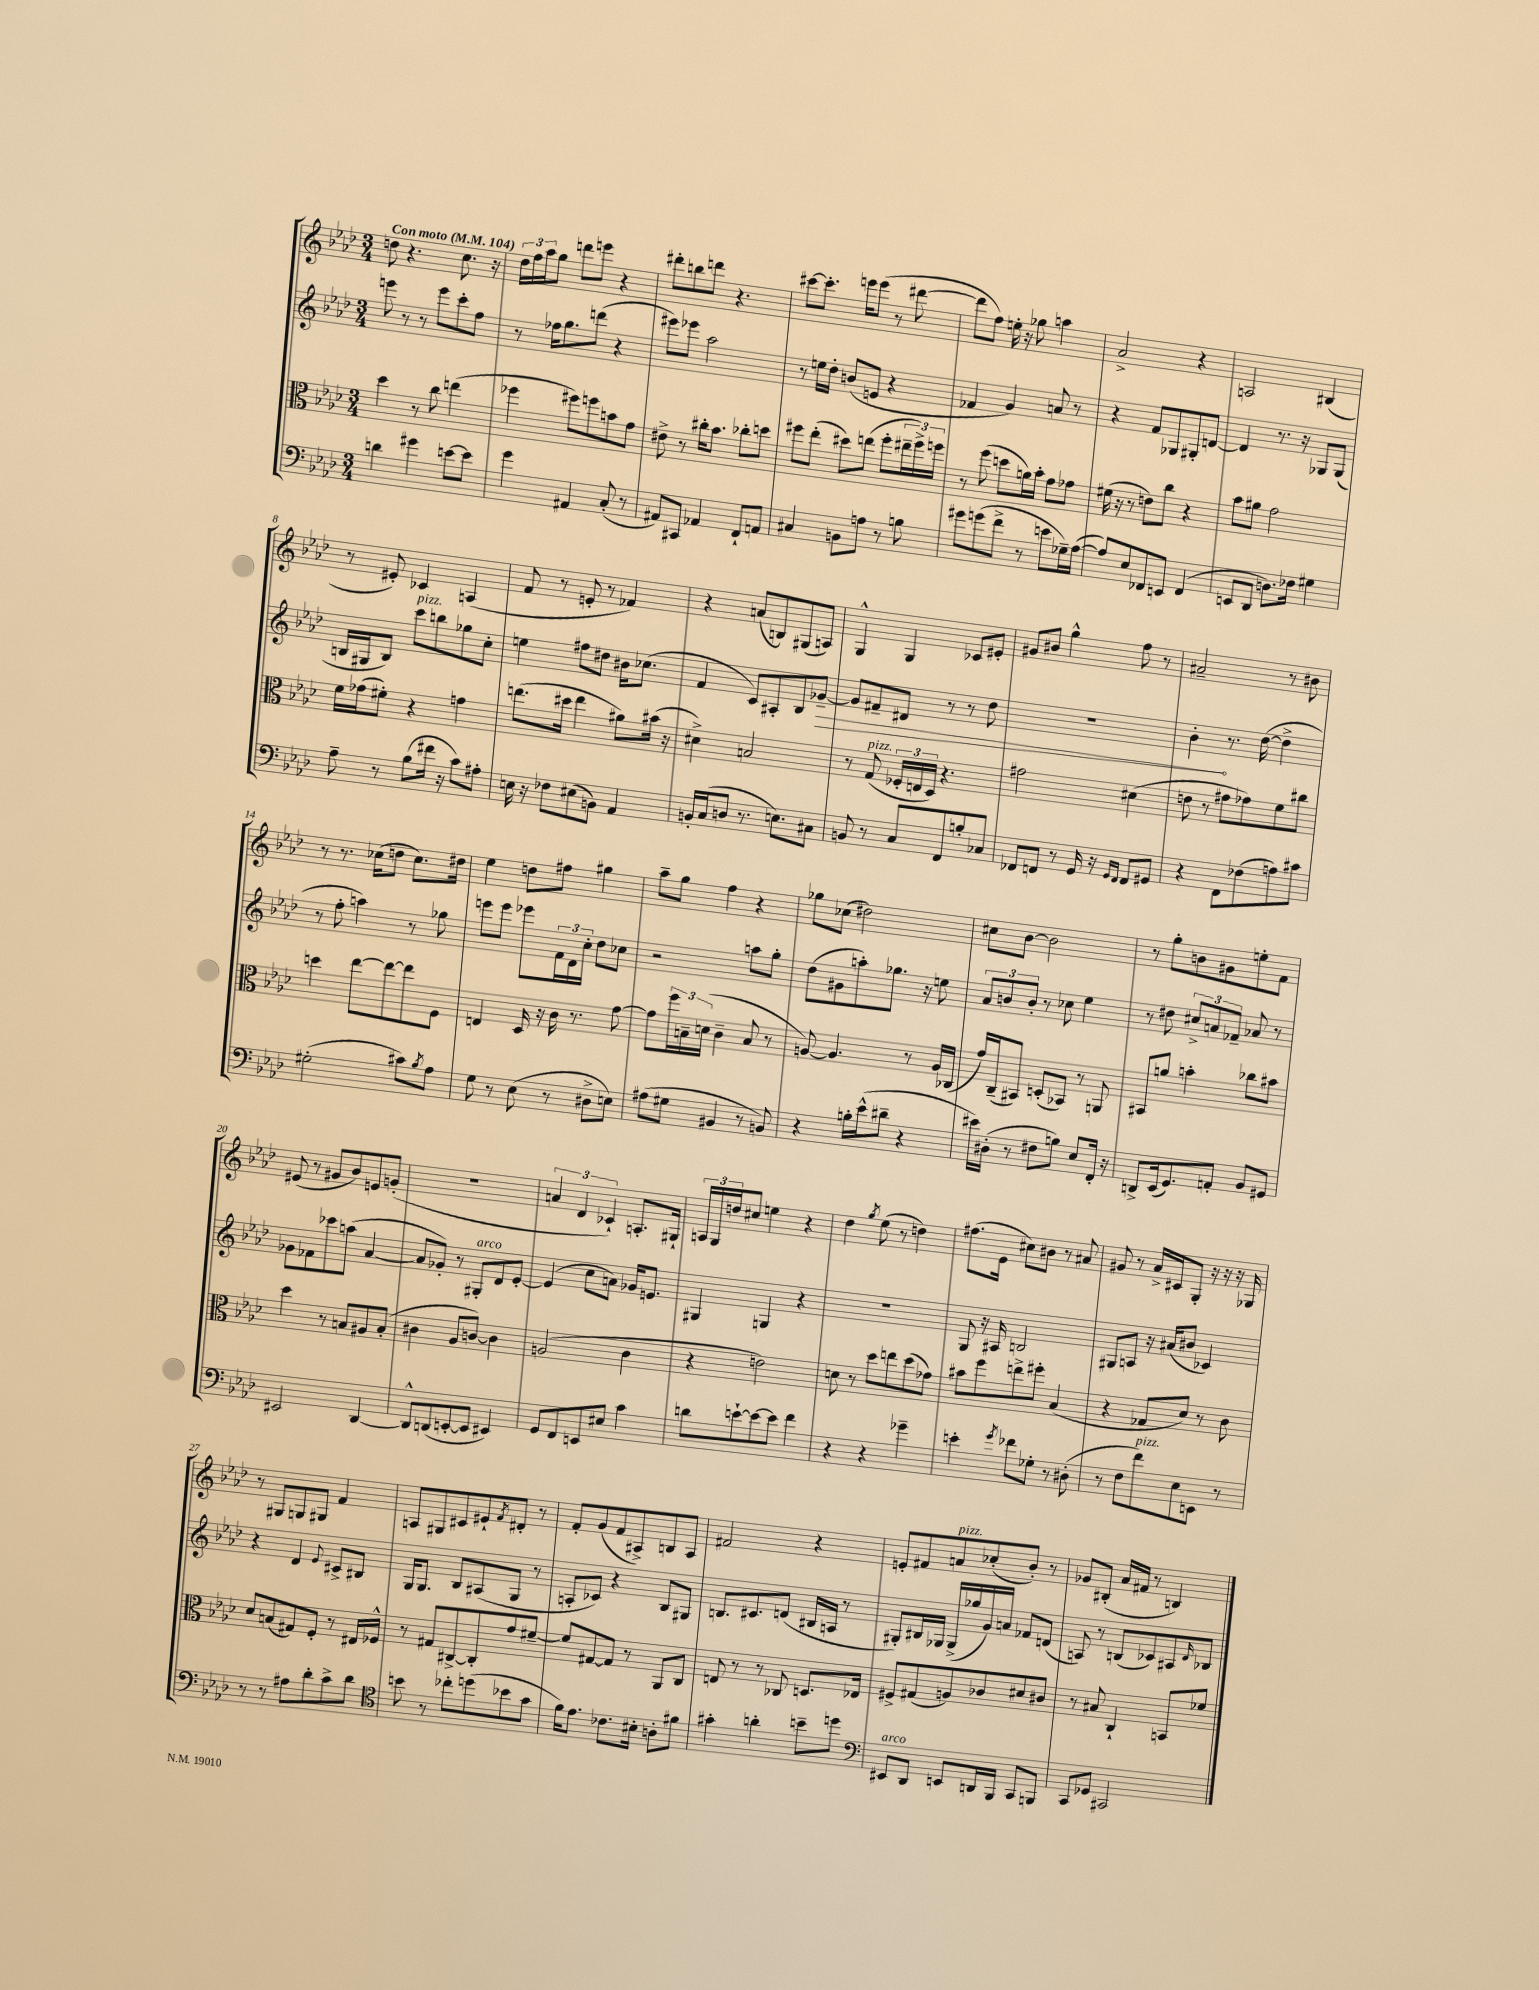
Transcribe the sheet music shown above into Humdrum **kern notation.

**kern	**kern	**kern	**dynam	**kern
*part4	*part3	*part2	*part2	*part1
*staff4	*staff3	*staff2	*staff2	*staff1
*clefF4	*clefC3	*clefG2	*	*clefG2
*k[b-e-a-d-]	*k[b-e-a-d-]	*k[b-e-a-d-]	*	*k[b-e-a-d-]
*M3/4	*M3/4	*M3/4	*	*M3/4
*MM104	*MM104	*MM104	*	*MM104
=1	=1	=1	=1	=1
!	!	!	!	!LO:TX:a:B:t=Con moto
4dn\	4dd-\	8eeen\	.	8ddn\
.	.	8r	.	4.r
4g#X\	8r	8r	.	.
.	8cc\	8eee\L	.	.
[8en\L	(4een\	8ccc'\	.	8.cc\
8e\J]	.	8ff\J	.	.
.	.	.	.	16r
=2	=2	=2	=2	=2
4g\	4ff-X\	8r	.	24dd-\LL
.	.	.	.	24ff\
.	.	.	.	24aa-\J
.	.	16ff-X\KL	.	8gg\J
.	.	8.gg\	.	.
4AA#X/	8ff#X\L)	.	.	8dddn\L
.	8ffn\	(8dddn\J	.	8eeen\J
(8C'/	8bn\	4r	.	4r
8r	8g\J	.	.	.
=3	=3	=3	=3	=3
8AA#X/L)	8e#X^\	8eee#X\L)	.	8ddd#X'\L
8CC#X/J	8r	8eee-X\J	.	8bbn\
4AA-X/	16cc#X'\KL	2aa-\	.	8dddn\J
.	8.b-\J	.	.	.
.	.	.	.	4.r
8FF`/L	8cc-X'\L	.	.	.
8AAn/J	8ddn\J	.	.	.
=4	=4	=4	=4	=4
4C#X/	8ff#X\L	8r	.	[8ccc#X\L
.	(8ee-'\J	16een\LL	.	8.ccc#'\J]
.	.	16dd-'\JJ	.	.
8BBn\L	8dd#X\L)	(8bn/L	.	.
.	.	.	.	16eeen\KL
8An\J	(8een\J	8en/J	.	(8eee\J
8r	8ff#'\L	4r	.	8r
8Bn\	24ee#X~\L	.	.	[8ddd#X\
.	24ff#^\)	.	.	.
.	24ffn\JJ	.	.	.
=5	=5	=5	=5	=5
8g#X\L	8r	4f-X/	.	8ddd#\L]
(8gn\	(8ff\	.	.	8ff\J)
8f^\J	8ddn\L	4g/)	.	16een'\
.	.	.	.	16r
8r	16an\L)	.	.	8gg-X\
.	16b-'\JJ	.	.	.
8en\L	8g\L	8an/	.	4aan\
16G-X~\L)	8g-X\J	8r	.	.
([16A-\JJ	.	.	.	.
=6	=6	=6	=6	=6
8A-/L])	(16f#X\	4r	.	2a-^/
.	16r	.	.	.
8E-/	8r	.	.	.
8FF-X/	8en\L)	8f/L	.	.
8EEn/J	8cc\J	8G-X/	.	.
(4FF-/	4r	8G#X'/	.	4r
.	.	[8dn/J	.	.
=7	=7	=7	=7	=7
8EEn/L	8b-\L	4d/]	.	2An/
8DD-/J	8a#X\J	.	.	.
8.Dn\L)	2g\	8.r	.	.
16F-X\Jk	.	16r	.	.
4G#X\	.	8G-X/L	.	(4B#X/
.	.	(8G-/J	.	.
!!LO:LB:g=z
=8	=8	=8	=8	=8
8A-~\	16f\LL	16Bn/LL	.	8r
.	(16g-X\J	16G#X/J	.	.
8r	8f#X'\J)	8B/J)	.	8e#X'/)
!	!	!LO:TX:a:i:t=pizz.	!	!
(8B-\L	4r	8ccc\L	.	4c-X/
16f#X\Jk	.	8bbn\	.	.
16r	.	.	.	.
8c\L)	4gn\	8gg-X\	.	(4An/
8A#X'\J	.	8cc'\J	.	.
=9	=9	=9	=9	=9
16En\	(8.een\L	4een\	.	8f/
16r	.	.	.	.
8F-X\L	.	.	.	8r
.	16dd#X\Jk	.	.	.
(8E#X\	4ee\	8ff#X\L	.	8en'/
8BBn\J)	.	8dd#X\J	.	8r
4AA-/	8a#X\L)	16b#X\KL	.	4f-X/)
.	.	(8.cc-X\J	.	.
.	(16b#X\Jk	.	.	.
.	16r	.	.	.
=10	=10	=10	=10	=10
16BBn'/LL	4d#X^\)	4f/	.	4r
(16C/J	.	.	.	.
8Dn/J	.	.	.	.
8.r	2Bn/	8c/L)	.	(8an/L
.	.	8A#X'/	.	8Bn/)
8.En\L)	.	.	.	.
.	.	8B-/	.	(8G#X/
!	!	!	!LO:HP:b	!
8C#X\J	.	[8g-X~/J	>	8An/J)
=11	=11	=11	=11	=11
8BBn/	8r	8g-/L]	.	4G^^/
!	!LO:TX:a:i:t=pizz.	!	!	!
8r	(8G/	8f#X~/	.	.
8C/L	24F-X'/LL	8d#X/J	.	4G/
.	24En/	.	.	.
.	24D-/JJ)	.	.	.
8FF/	4.r	8r	.	.
8Bn'/	.	8r	.	8c-X/L
8C-X/J	.	8dd-\	.	8e#X'/J
=12	=12	=12	=12	=12
8FF-X/L	2g#X\	2.r	.	8g#X/L
8FFn/J	.	.	.	8b#X/J
8r	.	.	.	4gg^^\
16GG/	.	.	.	.
16r	.	.	.	.
16qqGG/LL	.	.	.	.
16qqFF/JJ	.	.	.	.
8FF/L	(4d#X\	.	.	8ff\
8GG#X/J	.	.	.	8r
=13	=13	=13	=13	=13
4r	8en\	4b-'\	.	2a#X~/
.	8r	.	.	.
8FF\L	8g#X\L	8.r	]	.
(8F-X\	8g-X\)	.	.	.
.	.	([16dd-\	.	.
8An\)	8f\	4dd-^\]	.	8r
8c#X\J	8cc#X\J	.	.	8b#X\
!!LO:LB:g=z
=14	=14	=14	=14	=14
(2G#X'\	4ddn\	8r	.	8r
.	.	8ff'\	.	8.r
.	[8ee-\L	4aan\)	.	.
.	.	.	.	(16cc-X\KL
.	8ee-\_	.	.	8ddn\J
8c#X\L)	8ee-\]	8r	.	8.cc-\L)
8qB-/	.	.	.	.
8A-\J	8F\J	8gg-X\	.	.
.	.	.	.	16dd#X\Jk
=15	=15	=15	=15	=15
8G\	4En/	8eeen\L	.	4ee-\
8r	.	8eee\J	.	.
(8E-\	16D-/	8eee-X\L	.	8ddn\L
.	16r	.	.	.
8r	16c\	24f\L	.	8ff#X\J
.	.	24d-\	.	.
.	8.r	.	.	.
.	.	24cc'\JJ	.	.
8D#X^\L	.	8dd-\L	.	4gg#X\
8En\J)	[8g\	8cc-X\J	.	.
=16	=16	=16	=16	=16
(8A#X\L	8g\L]	2r	.	8aa-~\L
8G#X\J	24ff\L	.	.	8gg\J
.	24Bn~\	.	.	.
.	(24dn\JJ	.	.	.
4BB#X/	4c~\	.	.	4ff\
8r	8B/	8aan\L	.	4r
8BBn/)	8r	8gg'\J	.	.
=17	=17	=17	=17	=17
4r	[8An/)	(8dd-\L	.	8gg-X\L
.	4.A/]	8g#X\	.	(8cc-X\J
16Bn'\LL	.	8aan'\)	.	2dd#X\)
(16e-^^\J	.	.	.	.
8d#X~\J	.	8.gg-X\J	.	.
4r	8r	.	.	.
.	.	16r	.	.
.	16A/LL	8een\	.	.
.	(16C-X/JJ	.	.	.
=18	=18	=18	=18	=18
16e#X\LL)	16g/LL)	12a-/L	.	8cc#X\L
(16D#X'\JJ	(16C~/J	.	.	.
.	.	12bn/	.	.
8r	8BB#X/J)	.	.	[8b-\J
.	.	12b'/J	.	.
8F#X\L	(8Dn'/L	8r	.	2b-\]
8Bn\J)	8BB-X/J)	8cc-X\	.	.
8E-/L	8r	4ee-\	.	.
16FF'/Jk	8AAn/	.	.	.
16r	.	.	.	.
=19	=19	=19	=19	=19
8DDn^/L	8BB#X/L	8r	.	8r
(16EE-/k	8an/J	8dd#X\	.	8gg'\L
8.GG/)	.	.	.	.
.	4bn'\	12cc#X^/L	.	8bn\
.	.	12an/	.	.
8AAn'/J	.	.	.	8g#X\
.	.	12f-X~/J	.	.
8BB-/L	8cc-X\L	8a-X/	.	8een'\
8GG#X/J	8b#X\J	8r	.	8f\J
!!LO:LB:g=z
=20	=20	=20	=20	=20
2EE#X/	4dd-\	8g-X\L	.	(8e#X/
.	.	8f-X\	.	8r
.	8r	8ccc-X\	.	8g#X/L
.	8Bn/L	(8aan\J	.	8b-/)
[4DD-/	8A#X/	[4a-/	.	8en/
.	(8B'/J	.	.	(8gn'/J
=21	=21	=21	=21	=21
8DD-^^/L]	4c#X\	8a-/L]	.	2.r
(8DDn/	.	8g-X'/J)	.	.
[8EEn'/	8A-/L	8r	.	.
!	!	!LO:TX:a:i:t=arco	!	!
8EE/J]	[8cn/J)	8G#X'/L	.	.
4EE#X/)	4c\]	8d-/	.	.
.	.	[8e-'/J	.	.
=22	=22	=22	=22	=22
8GG/L	(2An/	(4e-/]	.	6an/
8FF/	.	.	.	.
.	.	.	.	6d-/
8EEn/	.	8cc\L	.	.
.	.	.	.	6c-X`/)
8E#X/J	.	8an\J)	.	.
4c\	4c\	16g-X/KL	.	8.An'/L
.	.	8.en/J	.	.
.	.	.	.	16G#X`/Jk
=23	=23	=23	=23	=23
8dn\L	4r	4G#X/	.	24An/LL
.	.	.	.	24G/
.	.	.	.	24ddn/J
[8en`\	.	.	.	8cc#X/J
8e\_	2en\)	4Gn/	.	4een\
8e\J]	.	.	.	.
4f\	.	4r	.	4r
=24	=24	=24	=24	=24
4r	8dn\	2.r	.	4dd-\
.	8r	.	.	.
.	.	.	.	8qgg/
4r	8dd-\L	.	.	(8ee-\
.	8een\	.	.	8r
4g-X~\	(8dd-\	.	.	4ddn\)
.	8g-X\J)	.	.	.
=25	=25	=25	=25	=25
4en'\	8b#X\L	8G/	.	(8.ff#X\L
.	8ff\	16r	.	.
.	.	16A#X/	.	16e-\Jk
8qg/	.	.	.	.
8f-X\L	8een^\	2Bn/	.	8cc#X\L)
8G-X'\J	8ff#X'\J	.	.	8b#X\J
8r	(4B-/	.	.	8r
(8D#X'\	.	.	.	8a#X/
=26	=26	=26	=26	=26
8r	4r	8G#X/L	.	8g#X/
8F\L	.	8An/J	.	8r
!LO:TX:a:i:t=pizz.	!	!	!	!
8f\)	8G-X/L	16r	.	16a-^/LL
.	.	(16a#X/KL	.	16c#X/J
8E-\	8d-/J)	8b#X/J	.	8G'/J
8EEn\J	8r	4c-X/)	.	16r
.	.	.	.	16r
8r	8c\	.	.	16r
.	.	.	.	16G-X/
!!LO:LB:g=z
=27	=27	=27	=27	=27
8r	8d-/L	4r	.	8r
8r	(8Bn/	.	.	8G#X/L
8A#X\L	8G#X/)	4d-/	.	8Gn/
8d-'\	8F'/J	.	.	8G#X/J
.	.	8qqe-/	.	.
8c^\	8r	8c#X^/L	.	4f/
8d-\J	16E#X/LL	8B#X/J	.	.
.	16F-X^^/JJ	.	.	.
=28	=28	=28	=28	=28
*clefC4	*	*	*	*
8bn\	8r	16G/KL	.	8An/L
.	.	8.G/J	.	.
8r	8G#X/L	.	.	8G#X/
8cc-X'\L	[8C#X^/	8B-/L	.	8c#X/
(8ddn\	8C#'/]	(8A#X/	.	8e#X`/
.	.	.	.	8qf/
8b-X\	8g/	8G/J	.	8d#X'/J
8g\J	[8f#X~/J	8r	.	8r
=29	=29	=29	=29	=29
16f\KL)	8f#/L]	8An'/L	.	8f'/L
8.e-\J	.	.	.	.
.	[8G#X/	8c-X/J)	.	(8g/
8.c-X\L	8G#/J]	4r	.	8f/
.	8r	.	.	8A#X^/)
16B#X'\Jk	.	.	.	.
8An'\L	8AA-/L	8B-/L	.	8Bn/
8f#X\J	8C/J	8G#X/J	.	8A#/J
=30	=30	=30	=30	=30
4g#X'\	8En/	8.Bn/L	.	2f#X/
.	8r	.	.	.
.	.	8.c#X/	.	.
4an'\	8r	.	.	.
.	8C-X/	(8dn/J	.	.
8bn~\L	8.Dn/L	16B#X/LL	.	4r
.	.	16An/JJ	.	.
8ddn\J	.	8r	.	.
.	16E-X/Jk	.	.	.
=31	=31	=31	=31	=31
*clefF4	*	*	*	*
!LO:TX:a:i:t=arco	!	!	!	!
8EE#X/L	8F#X^/L	8G#X'/L)	.	8en'/L
8DD-/J	(8G#X/	16B#X/L	.	8f#X/
.	.	16G-X/JJ	.	.
!	!	!	!	!LO:TX:a:i:t=pizz.
8EEn/L	8An/)	(16G-^/LL	.	8an/
.	.	16gg-X/	.	.
16DDn/L	8c-X/	16g/)	.	(8cc-X'/
16BBB-/JJ	.	16an/JJ	.	.
8CC/L	8d#X/	8f-X/L	.	8b-'/J)
8BBBn/J	8c#X/J	(8dn/J	.	8r
=32	=32	=32	=32	=32
8CC/L	8r	8An/)	.	8g-X/L
8GG-X/J	8B#X/	8r	.	(8B#X'/J
2CC#X/	4C`/	(8Bn/L	.	16a-/LL
.	.	.	.	16f#X/JJ
.	.	8c-X/)	.	8r
.	8BBn/L	8A#X/	.	4Bn/)
.	.	16qqd-/	.	.
.	8f-X/J	8B-X/J	.	.
==	==	==	==	==
*-	*-	*-	*-	*-
